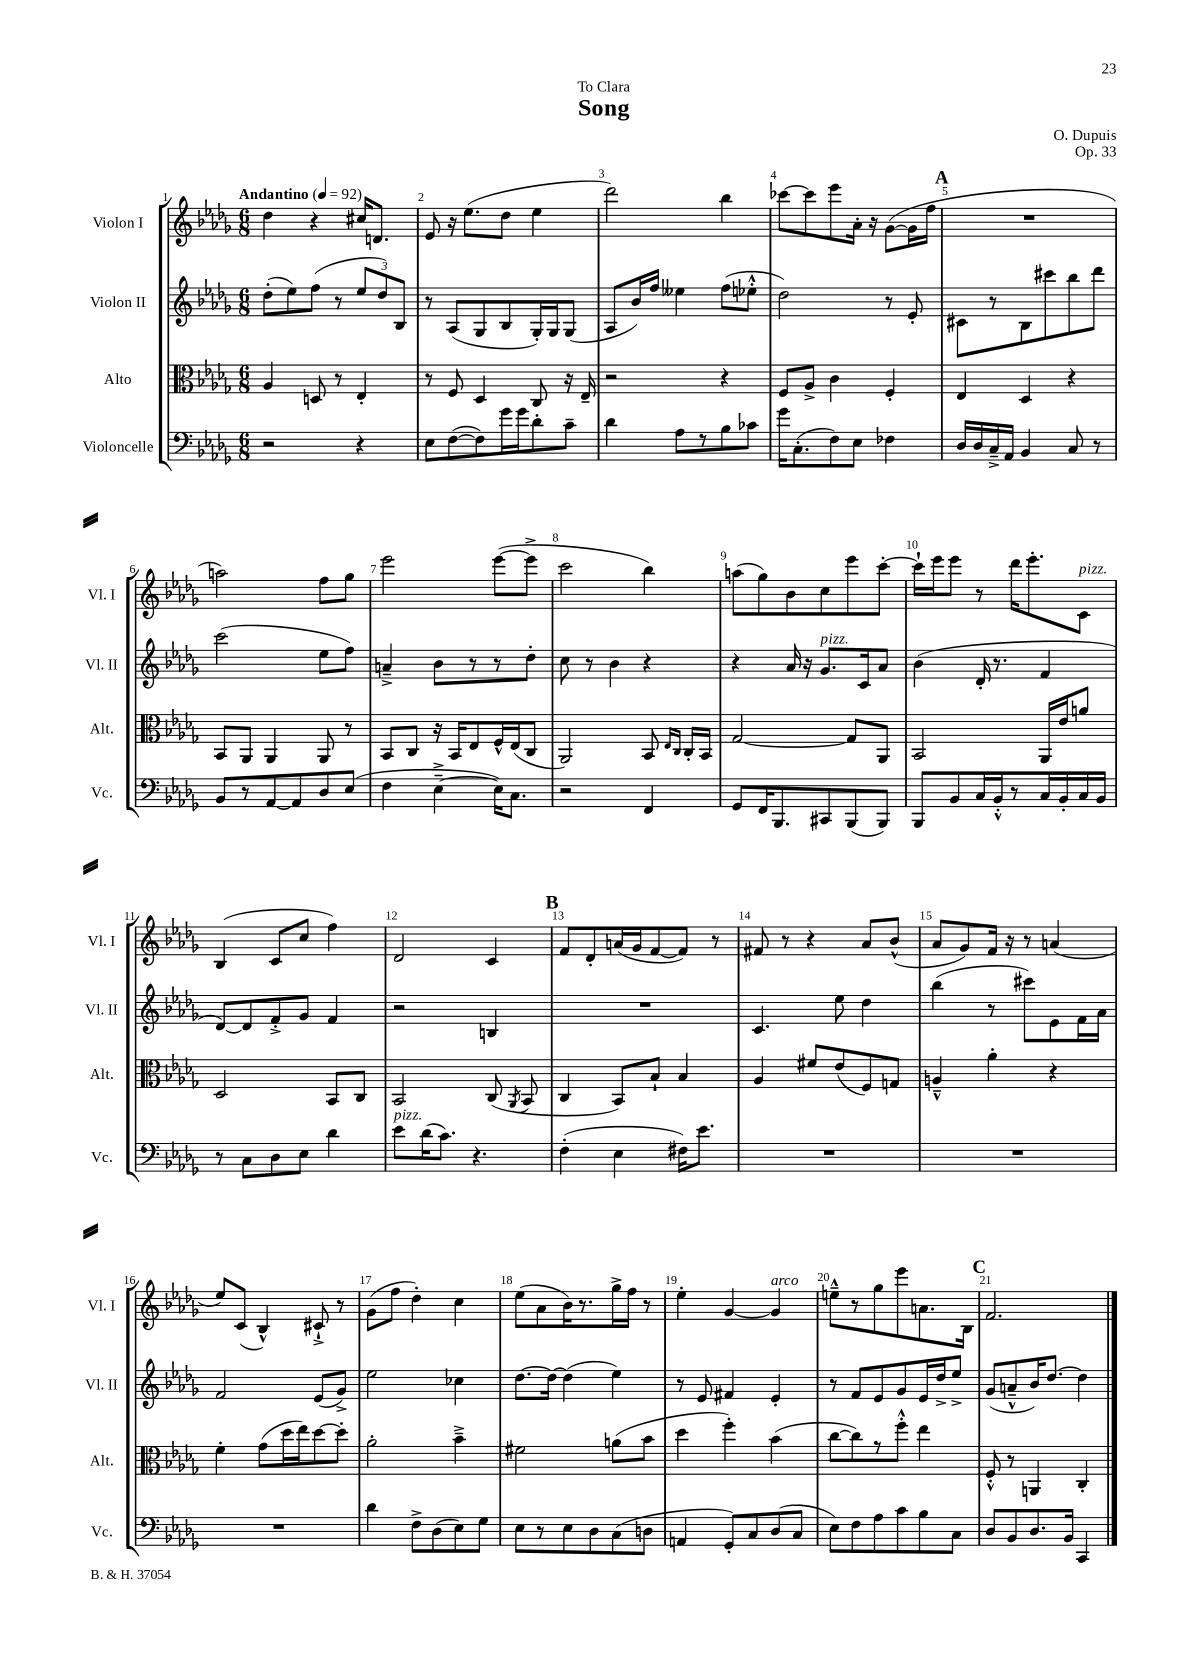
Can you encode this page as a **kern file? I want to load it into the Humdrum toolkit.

**kern	**kern	**kern	**kern
*staff4	*staff3	*staff2	*staff1
*clefF4	*clefC3	*clefG2	*clefG2
*k[b-e-a-d-g-]	*k[b-e-a-d-g-]	*k[b-e-a-d-g-]	*k[b-e-a-d-g-]
*M6/8	*M6/8	*M6/8	*M6/8
*MM92	*MM92	*MM92	*MM92
2r	4A-/	(8dd-'\L	4dd-\
.	.	8ee-\)	.
.	8D/	(8ff\J	4r
.	8r	8r	.
4r	4E-'/	12ee-/L	16cc#/LK
.	.	.	8.d/J
.	.	12dd-/)	.
.	.	12B-/J	.
=	=	=	=
8E-\L	8r	8r	8e-/
([8F\	8F/	(8A-/L	16r
.	.	.	(8.ee-\L
8F\])	4D-/	8G-/	.
16g-\L	.	8B-/	8dd-\J
16g-\J	.	.	.
8d-'\	8C/	16G-'/L)	4ee-\
.	.	16G-/J	.
8c~\J	16r	(8G-/J	.
.	16E-~/	.	.
=	=	=	=
4d-\	2r	8A-/L	2ddd-\)
.	.	16b-/L)	.
.	.	16ff/JJ	.
8A-\L	.	4ee--\	.
8r	.	.	.
8B-\	4r	(8ff\L	4bb-\
8c-\J	.	8ee-'^^\J	.
=	=	=	=
16g-\LK	8F/L	2dd-\)	[8ccc-\L
(8.C'\	.	.	.
.	8A-^/J	.	8ccc-\]
8F\)	4c\	.	8eee-\
8E-\J	.	.	16a-'\Jk
.	.	.	16r
4F-\	4F'/	8r	([8g-\L
.	.	8e-'/	16g-\]L
.	.	.	16ff\JJ
=	=	=	=
16D-/LL	4E-/	8c#\L	2.r
16D-/	.	.	.
16C~^/	.	8r	.
16AA-/JJ	.	.	.
4BB-/	4D-/	8B-\	.
.	.	8ccc#\	.
8C/	4r	8bb-\	.
8r	.	8ddd-\J	.
=	=	=	=
8BB-/L	8BB-/L	(2ccc\	2aa\)
8r	8AA-/J	.	.
[8AA-/	4AA-/	.	.
8AA-/]	.	.	.
8D-/	8AA-/	8ee-\L	8ff\L
(8E-/J	8r	8ff\J)	8gg-\J
=	=	=	=
4F\	8BB-/L	4a~^/	2eee-\
.	8C/J	.	.
[4E-~^\	16r	8b-\L	.
.	16BB-/LK	.	.
.	8E-/	8r	.
16E-\]LK)	16F^^/L	8r	([8eee-\L
8.C\J	(16E-/J	.	.
.	8C/J	8dd-'\J	8eee-^\]J
=	=	=	=
2r	2AA-/)	8cc\	2ccc\
.	.	8r	.
.	.	4b-\	.
4FF/	8BB-/	4r	4bb-\)
.	16qqE-/LL	.	.
.	16qqC/JJ	.	.
.	16C'/LL	.	.
.	16BB-/JJ	.	.
=	=	=	=
8GG-/L	[2G-/	4r	(8aa\L
16FF/K	.	.	8gg-\)
8.BBB-/	.	.	.
.	.	16a-/	8b-\
.	.	16r	.
8CC#/	.	8.g-/L	8cc\
(8BBB-/	8G-/]L	.	8eee-\
.	.	16c/k	.
8BBB-/J)	8AA-/J	8a-/J	[8ccc'\J
=	=	=	=
8BBB-/L	2BB-/	(4b-\	16ccc`\]LL
.	.	.	16eee-\J
8BB-/	.	.	8eee-\J
16C/L	.	16d-'/	8r
16BB-'^^/J	.	8.r	.
8r	.	.	16ddd-\LK
.	.	.	8.eee-'\
16C/L	16AA-/LL	4f/	.
16BB-'/	16e-/J	.	.
16C/	8a/J	.	8c\J
16BB-/JJ	.	.	.
=	=	=	=
8r	2D-/	[8d-/L)	(4B-/
8C\L	.	8d-/]	.
8D-\	.	8f'^/	8c/L
8E-\J	.	8g-/J	8cc/J
4d-\	8BB-/L	4f/	4ff\)
.	8C/J	.	.
=	=	=	=
8e-\L	2BB-/	2r	2d-/
(16d-\K	.	.	.
8.c\J)	.	.	.
4.r	.	.	.
.	(8C/	4B/	4c/
.	8qAA-/	.	.
.	8BB-/	.	.
=	=	=	=
(4F'\	4C/	2.r	8f/L
.	.	.	8d-'/
4E-\	8BB-/L)	.	(16a/L
.	.	.	16g-/J
.	8B-`/J	.	[8f/
16F#\LK)	4B-/	.	8f/]J)
8.e-\J	.	.	.
.	.	.	8r
=	=	=	=
2.r	4A-/	4.c/	8f#/
.	.	.	8r
.	8f#/L	.	4r
.	(8e-/	8ee-\	.
.	8F/)	4dd-\	8a-/L
.	8G/J	.	(8b-^^/J
=	=	=	=
2.r	4A~^^/	(4bb-\	8a-/L
.	.	.	8g-/)
.	4a-'\	8r	16f/Jk
.	.	.	16r
.	.	8ccc#\L)	8r
.	4r	8e-\	(4a/
.	.	16f\L	.
.	.	16a-\JJ	.
=	=	=	=
2.r	4f'\	2f/	8ee-/L)
.	.	.	(8c/J
.	(8g-\L	.	4B-^^/)
.	16dd-\L	.	.
.	16ee-\J)	.	.
.	[8dd-\	(8e-/L	8c#`^/
.	8dd-'\]J	8g-^/J)	8r
=	=	=	=
4d-\	2a-'\	2ee-\	(8g-\L
.	.	.	8ff\J
8F^\L	.	.	4dd-'\)
(8D-\	.	.	.
8E-\)	4b-~^\	4cc-\	4cc\
8G-\J	.	.	.
=	=	=	=
8E-\L	2f#\	[8.dd-\L	(8ee-\L
8r	.	.	8a-\
.	.	16dd-\_Jk	.
8E-\	.	(4dd-\]	16b-\K)
.	.	.	8.r
8D-\	.	.	.
(8C\	(8a\L	4ee-\)	16gg-^\L
.	.	.	16ff\JJ
8D\J	8b-\J	.	8r
=	=	=	=
4AA/	4dd-\	8r	4ee-'\
.	.	8e-/	.
8GG-'/L)	4ff'\)	4f#/	[4g-/
8C/	.	.	.
(8D-/	(4b-\	4e-'/	4g-/]
8C/J	.	.	.
=	=	=	=
8E-\L)	[8cc\L	8r	8ee~^^\L
8F\	8cc\])	8f/L	8r
8A-\	8r	8e-/	8gg-\
8c\	8ff'^^\J	8g-/	8eee-\
8B-\	4ee-\	16e-/L	8.a\
.	.	16dd-^/J	.
8C\J	.	8ee-^/J	.
.	.	.	16B-\Jk
=	=	=	=
8D-/L	8F'^^/	(8g-/L	2.f/
8BB-/	8r	8a~^^/	.
8.D-/	4AA/	16b-/K)	.
.	.	[8.dd-/J	.
16BB-/Jk	.	.	.
4CC/	4C'/	4dd-\]	.
==	==	==	==
*-	*-	*-	*-
